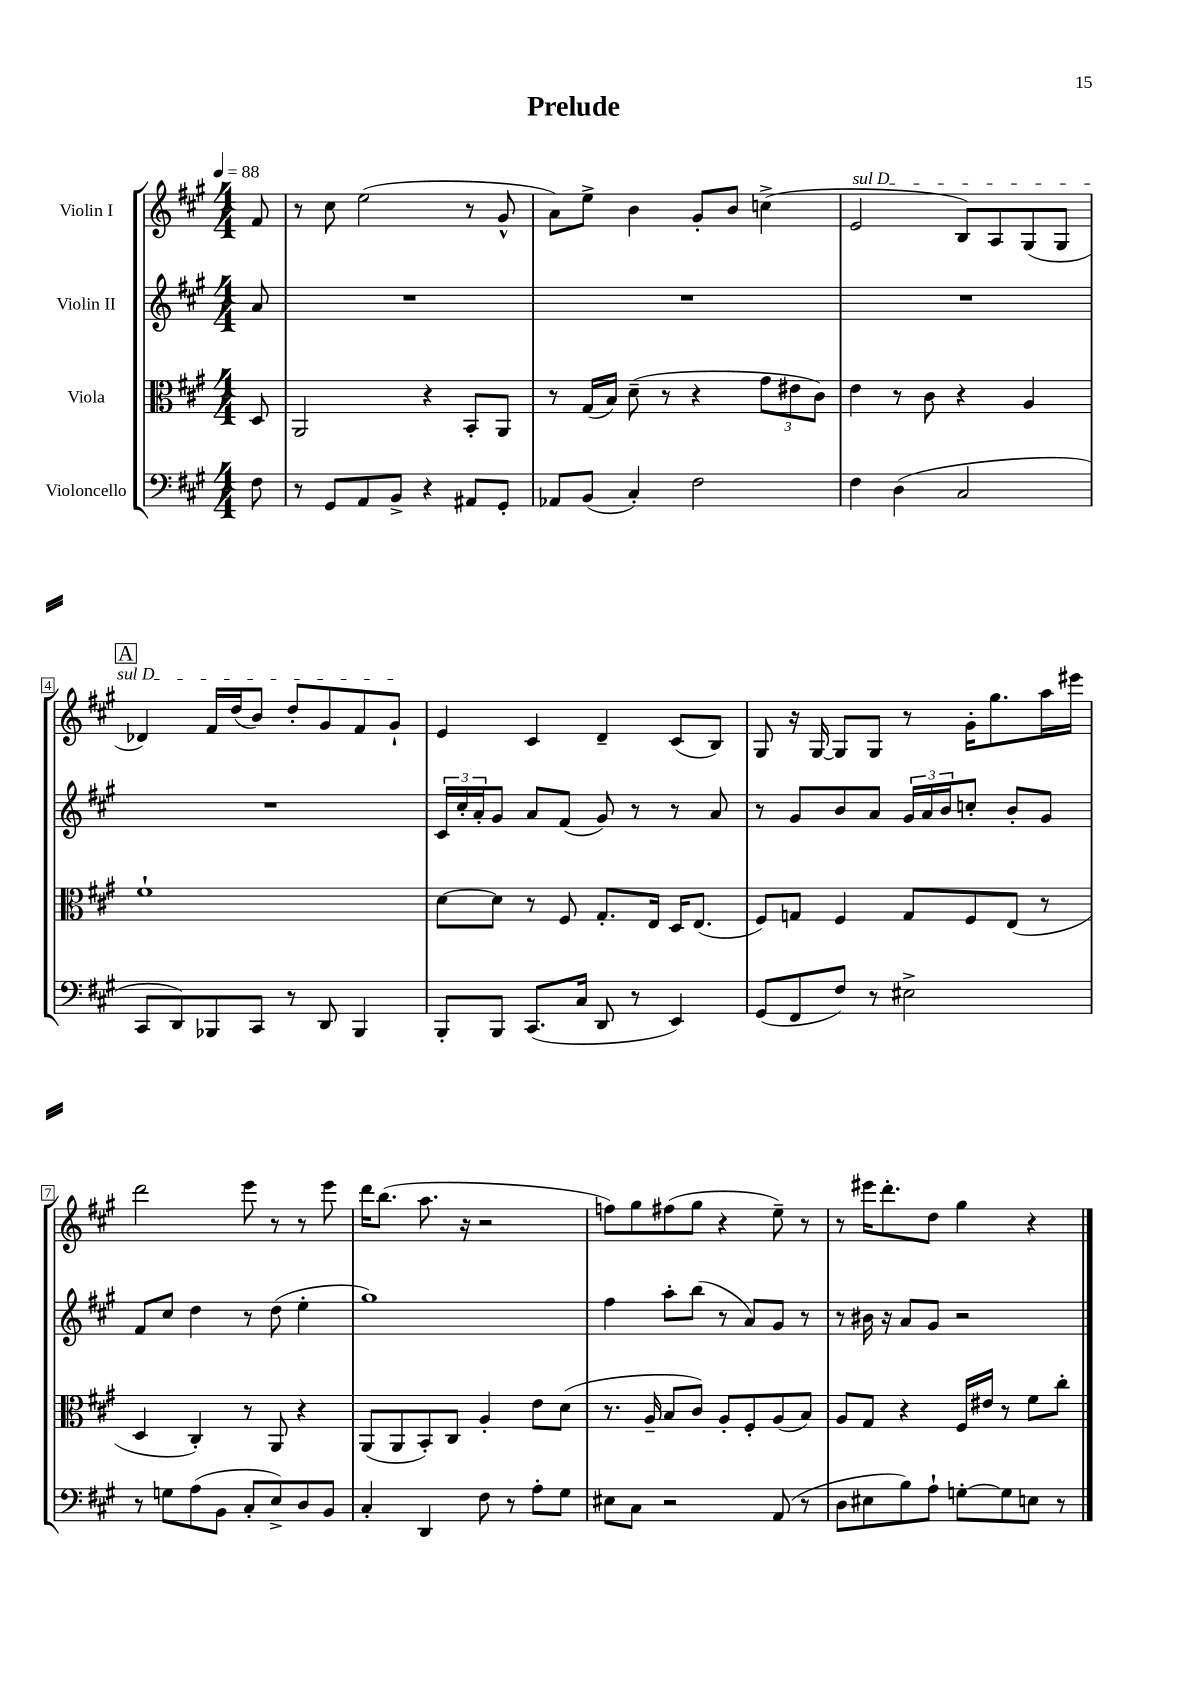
\header { title = "Prelude" }
<<
\new StaffGroup <<
\new Staff = "s0" \with { instrumentName = "Violin I" } {
    \clef treble \key a \major \numericTimeSignature \time 4/4 \partial 8 \tempo 4 = 88
    fis'8 |
    r8 cis''8 e''2( r8 gis'8-^ |
    a'8) e''8-> b'4 gis'8-. b'8 c''4->( |
    \once \override TextSpanner.bound-details.left.text = \markup { \italic "sul D" } e'2\startTextSpan b8) a8 gis8( gis8 |
    \mark \markup { \box "A" } des'4) fis'16 d''16( b'8) d''8-. gis'8 fis'8 gis'8-!\stopTextSpan |
    e'4 cis'4 d'4-- cis'8( b8) |
    gis8 r16 gis16~ gis8 gis8 r8 gis'16-. gis''8. a''16 eis'''16 |
    d'''2 e'''8 r8 r8 e'''8 |
    d'''16 b''8.( a''8. r16 r2 |
    f''8) gis''8 fis''8( gis''8 r4 e''8--) r8 |
    r8 eis'''16 d'''8.-. d''8 gis''4 r4 \bar "|." |
}
\new Staff = "s1" \with { instrumentName = "Violin II" } {
    \clef treble \key a \major \numericTimeSignature \time 4/4 \partial 8
    a'8 |
    R1 |
    R1 |
    R1 |
    \mark \markup { \box "A" } R1 |
    \tuplet 3/2 { cis'16 cis''16-. a'16-. } gis'8 a'8 fis'8( gis'8) r8 r8 a'8 |
    r8 gis'8 b'8 a'8 \tuplet 3/2 { gis'16 a'16 b'16 } c''8-. b'8-. gis'8 |
    fis'8 cis''8 d''4 r8 d''8( e''4-. |
    gis''1) |
    fis''4 a''8-. b''8( r8 a'8) gis'8 r8 |
    r8 bis'16 r16 a'8 gis'8 r2 \bar "|." |
}
\new Staff = "s2" \with { instrumentName = "Viola" } {
    \clef alto \key a \major \numericTimeSignature \time 4/4 \partial 8
    d8 |
    a,2 r4 b,8-. a,8 |
    r8 gis16( b16) d'8--( r8 r4 \tuplet 3/2 { gis'8 eis'8 cis'8) } |
    e'4 r8 cis'8 r4 a4 |
    \mark \markup { \box "A" } fis'1-! |
    d'8~ d'8 r8 fis8 gis8.-. e16 d16 e8.( |
    fis8) g8 fis4 g8 fis8 e8( r8 |
    d4 cis4-.) r8 a,8 r4 |
    a,8( a,8 b,8-.) cis8 a4-. e'8 d'8( |
    r8. a16-- b8 cis'8) a8-. fis8-. a8( b8) |
    a8 gis8 r4 fis16 eis'16 r8 fis'8 cis''8-. \bar "|." |
}
\new Staff = "s3" \with { instrumentName = "Violoncello" } {
    \clef bass \key a \major \numericTimeSignature \time 4/4 \partial 8
    fis8 |
    r8 gis,8 a,8 b,8-> r4 ais,8 gis,8-. |
    aes,8 b,8( cis4-.) fis2 |
    fis4 d4( cis2 |
    \mark \markup { \box "A" } cis,8 d,8) bes,,8 cis,8 r8 d,8 bes,,4 |
    b,,8-. b,,8 cis,8.( cis16 d,8 r8 e,4) |
    gis,8( fis,8 fis8) r8 eis2-> |
    r8 g8 a8( b,8 cis8-. e8->) d8 b,8 |
    cis4-. d,4 fis8 r8 a8-. gis8 |
    eis8 cis8 r2 a,8( r8 |
    d8 eis8 b8) a8-! g8~-. g8 e8 r8 \bar "|." |
}
>>
>>
\layout { \context { \Score \override BarNumber.stencil = #(make-stencil-boxer 0.1 0.3 ly:text-interface::print) } }
